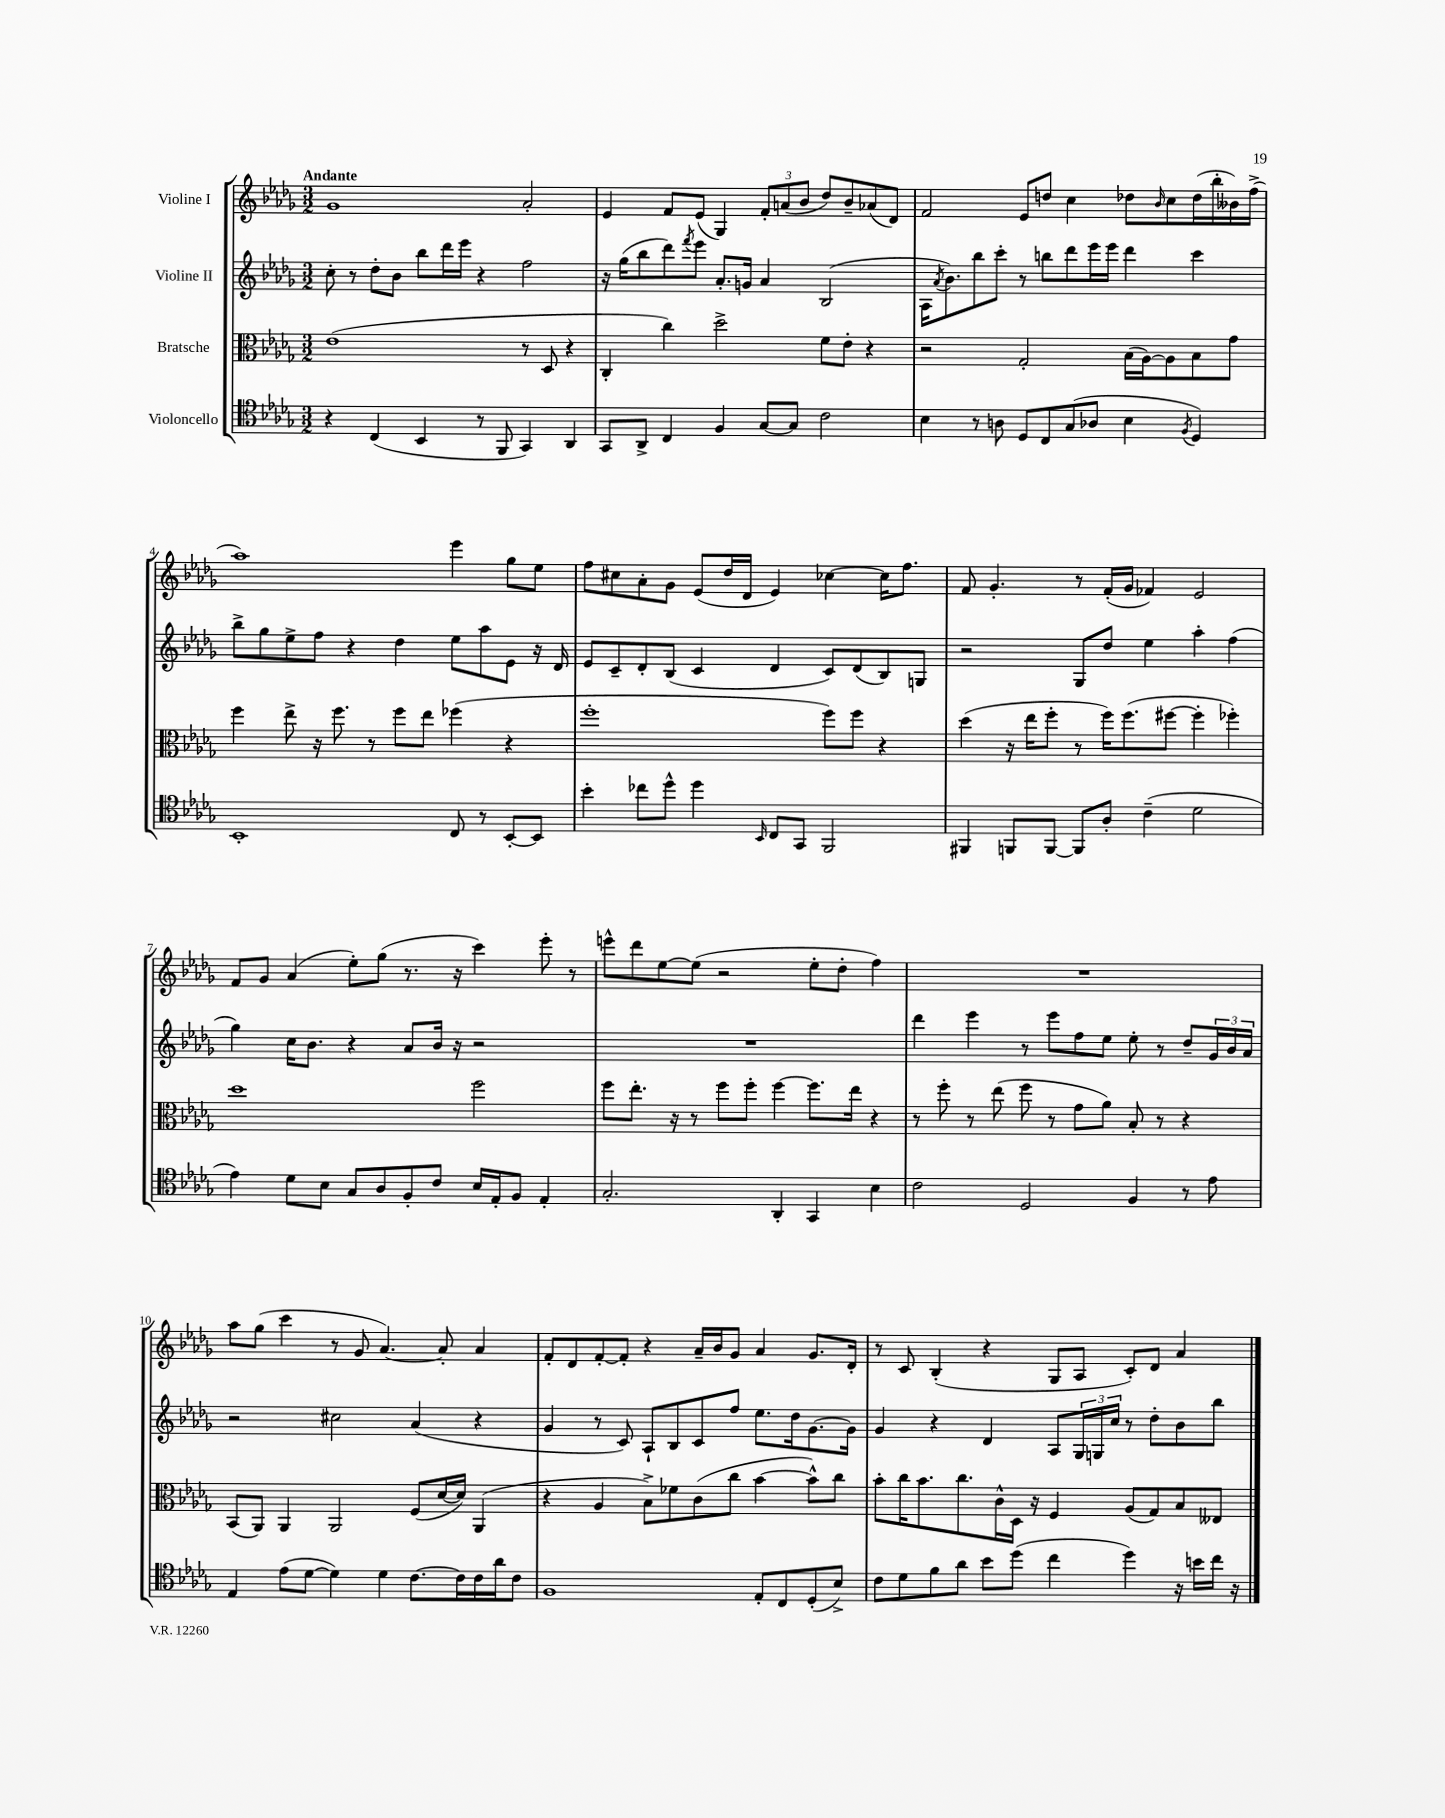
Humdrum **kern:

**kern	**kern	**kern	**kern
*staff4	*staff3	*staff2	*staff1
*clefC4	*clefC3	*clefG2	*clefG2
*k[b-e-a-d-g-]	*k[b-e-a-d-g-]	*k[b-e-a-d-g-]	*k[b-e-a-d-g-]
*M3/2	*M3/2	*M3/2	*M3/2
4r	(1e-	8cc'	1g-
.	.	8r	.
(4C	.	8dd-'	.
.	.	8b-	.
4BB-	.	8bb-	.
.	.	16ddd-	.
.	.	16eee-	.
8r	.	4r	.
8FF	.	.	.
4GG-)	8r	2ff	2a-'
.	8D-	.	.
4AA-	4r	.	.
=	=	=	=
8GG-	4C'	16r	4e-
.	.	(16gg-	.
8AA-^	.	8bb-	.
4C	4cc)	8ddd-)	8f
.	.	8qfff	.
.	.	8eee-	(8e-
4F	2dd-^	8.a-'	4G-)
.	.	16g	.
[8G-	.	4a-	12f'
.	.	.	(12a
8G-]	.	.	.
.	.	.	12b-
2c	8f	(2B-	8dd-)
.	8e-'	.	8b-~
.	4r	.	(8a-
.	.	.	8d-)
=	=	=	=
4B-	2r	16A-	2f
.	.	8qa-	.
.	.	8.b-)	.
8r	.	8bb-	.
8A	.	8ccc'	.
8D-	2G-'	8r	8e-
8C	.	8bb	8dd
(8G-	.	8ddd-	4cc
8A-	.	16eee-	.
.	.	16eee-	.
4B-	(16B-	4ddd-	8dd-
.	[16A-)	.	.
.	.	.	16qqb-
.	8A-]	.	8cc
8qF	.	.	.
4D-)	8B-	4ccc	(16dd-
.	.	.	16bb-'
.	8g-	.	16b--)
.	.	.	(16ff^
=	=	=	=
1BB-'	4ff	8bb-^	1aa-)
.	.	8gg-	.
.	8ee-^	8ee-^	.
.	16r	8ff	.
.	8.ff	.	.
.	.	4r	.
.	8r	.	.
.	8ff	4dd-	.
.	8ee-	.	.
8C	(4ff-	8ee-	4eee-
8r	.	8aa-	.
[8BB-'	4r	8e-	8gg-
8BB-]	.	16r	8ee-
.	.	16d-	.
=	=	=	=
4b-'	1ff'	8e-	8ff
.	.	8c~	8cc#
8cc-	.	8d-'	8a-'
8dd-^^	.	(8B-	8g-
4dd-	.	4c	(8e-
.	.	.	16dd-
.	.	.	16d-
16qqBB-	.	.	.
8C	.	4d-	4e-)
8GG-	.	.	.
2FF	8ff)	8c)	[4cc-
.	8ff	(8d-	.
.	4r	8B-)	16cc-]
.	.	.	8.ff
.	.	8G	.
=	=	=	=
4FF#	(4dd-	2r	8f
.	.	.	4.g-'
8FF	16r	.	.
.	16ee-	.	.
[8FF	8ff'	.	.
8FF]	8r	8G-	8r
8A-'	16ff)	8dd-	(16f'
.	(8.ff	.	16g-
(4c~	.	4ee-	4f-)
.	[8ff#	.	.
2d-	4ff#']	4aa-'	2e-
.	4ff-')	(4ff	.
=	=	=	=
4e-)	1dd-	4gg-)	8f
.	.	.	8g-
8d-	.	16cc	(4a-
.	.	8.b-	.
8B-	.	.	.
8G-	.	4r	8ee-')
8A-	.	.	(8gg-
8F'	.	8a-	8.r
8c	.	16b-	.
.	.	16r	16r
16B-	2ff	2r	4ccc)
16E-'	.	.	.
8F	.	.	.
4E-'	.	.	8eee-'
.	.	.	8r
=	=	=	=
2.G-'	8ff	1.r	8eee^^
.	8.ee-'	.	8ddd-
.	.	.	[8ee-
.	16r	.	.
.	8r	.	(8ee-]
.	8ff	.	2r
.	8ff'	.	.
4AA-'	[4ff	.	.
4GG-	8.ff]	.	8ee-'
.	.	.	8dd-'
.	16ee-	.	.
4B-	4r	.	4ff)
=	=	=	=
2c	8r	4ddd-	1.r
.	8ff'	.	.
.	8r	4eee-	.
.	(8ee-	.	.
2D-	8ff	8r	.
.	8r	8eee-	.
.	8g-	8ff	.
.	8a-)	8ee-	.
4F	8B-'	8ee-'	.
.	8r	8r	.
8r	4r	8dd-~	.
8e-	.	24g-	.
.	.	24b-	.
.	.	24a-	.
=	=	=	=
4E-	(8BB-	2r	8aa-
.	8AA-)	.	(8gg-
(8e-	4AA-	.	4ccc
[8d-	.	.	.
4d-])	2AA-	2cc#	8r
.	.	.	8g-
4d-	.	.	[4.a-)
[8.c	(8F	(4a-	.
.	[16d-	.	8a-']
16c]	16d-])	.	.
16c	(4AA-	4r	4a-
16a-	.	.	.
8c	.	.	.
=	=	=	=
1F	4r	4g-	8f'
.	.	.	8d-
.	4A-	8r	[8f'
.	.	8c)	8f']
.	8B-^)	8A-`	4r
.	8f-	8B-	.
.	(8c	8c	16a-~
.	.	.	16b-
.	8cc	8ff	8g-
8E-'	[4b-	8.ee-	4a-
8C	.	.	.
.	.	16dd-	.
(8D-'	8b-^^])	[8.g-	8.g-
8B-^)	8cc	.	.
.	.	16g-]	16d-'
=	=	=	=
8c	8b-'	4g-	8r
8d-	16cc	.	8c
.	8.b-	.	.
8f	.	4r	(4B-'
8a-	8.cc	.	.
8b-	.	4d-	4r
.	16c^^	.	.
(8dd-	16D-	.	.
.	16r	.	.
4cc	4F	8A-	8G-
.	.	24G-	8A-
.	.	24G	.
.	.	24cc	.
4dd-)	(8A-	8r	8c')
.	8G-)	8dd-'	8d-
16r	8B-	8b-	4a-
16b	.	.	.
16cc	8E--	8bb-	.
16r	.	.	.
==	==	==	==
*-	*-	*-	*-
